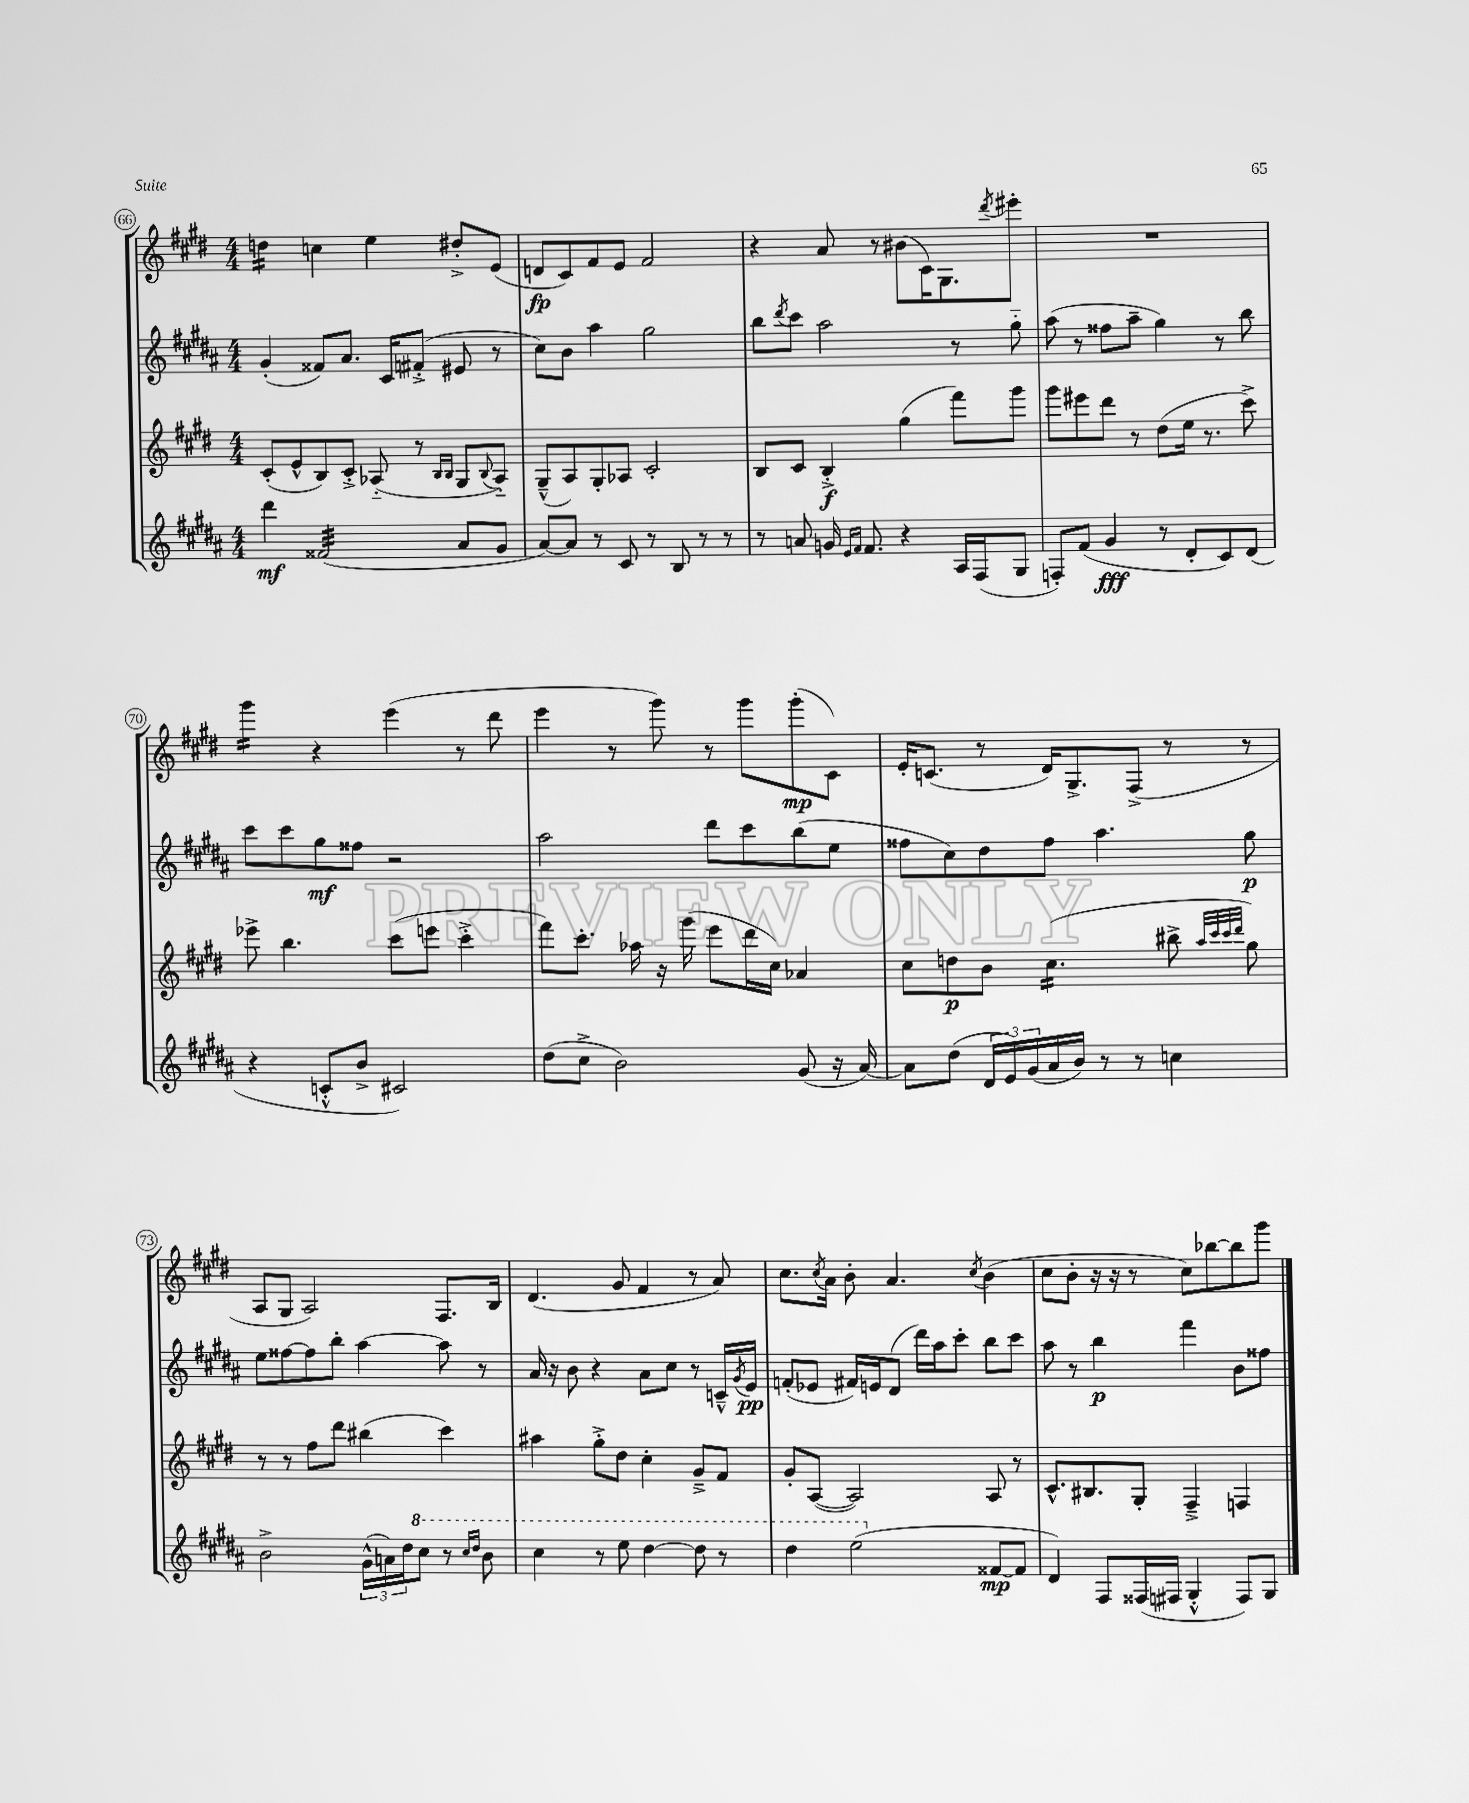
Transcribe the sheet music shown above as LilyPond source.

<<
\new StaffGroup <<
\new Staff = "s0" {
    \clef treble \key e \major \numericTimeSignature \time 4/4
    d''4:16 c''4 e''4 dis''8-.-> e'8( |
    d'8\fp cis'8) fis'8 e'8 fis'2 |
    r4 a'8 r8 bis'8( cis'16) gis8. \acciaccatura { dis'''8 } eis'''8-. |
    R1 |
    gis'''4:16 r4 e'''4( r8 dis'''8 |
    e'''4 r8 gis'''8) r8 gis'''8 gis'''8-.\mp( cis'8) |
    e'16-. c'8.( r8 dis'16) gis8.-> fis8->( r8 r8 |
    a8 gis8 a2) fis8. b16 |
    dis'4.( gis'8 fis'4 r8 a'8) |
    cis''8. \acciaccatura { cis''8 } a'16 b'8-. a'4. \acciaccatura { cis''8 } b'4( |
    cis''8 b'8-. r16 r16 r8 cis''8) bes''8~ bes''8 gis'''8 \bar "|." |
}
\new Staff = "s1" {
    \clef treble \key b \major \numericTimeSignature \time 4/4
    gis'4-.( fisis'8) ais'8. cis'16 fis'8-.->( eis'8 r8 |
    cis''8) b'8 ais''4 gis''2 |
    b''8 \acciaccatura { dis'''8 } cis'''8 ais''2 r8 gis''8-_ |
    ais''8( r8 fisis''8 ais''8-- gis''4) r8 b''8 |
    cis'''8 cis'''8 gis''8\mf fisis''8 r2 |
    ais''2 dis'''8 cis'''8 b''8( e''8 |
    fisis''8 cis''8) dis''8 fisis''8 ais''4. gis''8\p |
    e''8 fisis''8~ fisis''8 b''8-. ais''4~ ais''8 r8 |
    ais'16 r16 b'8 r4 ais'8 cis''8 r8 c'16---^ \acciaccatura { gis'8 } e'16\pp |
    f'8-.( ees'8 fis'16) e'16 dis'8( dis'''16) ais''16 cis'''8-. b''8 cis'''8 |
    ais''8 r8 b''4\p fis'''4 b'8 fisis''8 \bar "|." |
}
\new Staff = "s2" {
    \clef treble \key e \major \numericTimeSignature \time 4/4
    cis'8-.( e'8-^ b8) cis'8-.-> aes8-_( r8 \grace { b16 b16 } gis8 \appoggiatura { b8 } aes8-_) |
    gis8---^( a8) gis8-. aes8 cis'2-. |
    b8 cis'8 b4-.->\f gis''4( fis'''8) gis'''8 |
    gis'''8 eis'''8 dis'''8 r8 dis''8( e''16 r8. cis'''8->) |
    ees'''8-> b''4. cis'''8( e'''8 cis'''4-.-> |
    fis'''8) cis'''8.-. aes''16 r16 gis'''16( e'''8 dis'''16 cis''16) aes'4 |
    cis''8 d''8\p b'8 cis''4.:16( bis''8-> \grace { a''32 cis'''32 cis'''32 dis'''32 } gis''8) |
    r8 r8 fis''8 dis'''8 bis''4( cis'''4) |
    ais''4 gis''8-.-> dis''8 cis''4-. gis'8---> fis'8 |
    gis'8-. a8~( a2) a8 r8 |
    cis'8.-^ bis8. gis8-. fis4---> f4 \bar "|." |
}
\new Staff = "s3" {
    \clef treble \key b \major \numericTimeSignature \time 4/4
    dis'''4\mf fisis'2:32( ais'8 gis'8 |
    ais'8~) ais'8 r8 cis'8 r8 b8 r8 r8 |
    r8 a'8 g'16 \grace { e'16 fis'16 } fis'8. r4 ais16 fis16( gis8 |
    f8-.) fis'8( gis'4\fff r8 dis'8-. cis'8) dis'8( |
    r4 c'8-.-^ b'8-> cis'2) |
    dis''8( cis''8-> b'2) gis'8( r16 ais'16~) |
    ais'8 dis''8( \tuplet 3/2 { dis'16 e'16) gis'16( } ais'16 b'16) r8 r8 c''4 |
    b'2-> \tuplet 3/2 { gis'16-^( a'16) dis''16 } \ottava #1 cis'''8 r8 \grace { cis'''16 dis'''16 } b''8 |
    cis'''4 r8 e'''8 dis'''4~ dis'''8 r8 |
    dis'''4 e'''2( \ottava #0 fisis'8~\mp fisis'8 |
    dis'4) fis8 fisis16( fis16 gis4-.-^ fis8) gis8 \bar "|." |
}
>>
>>
\layout { \context { \Score currentBarNumber = #66 \override BarNumber.stencil = #(make-stencil-circler 0.1 0.3 ly:text-interface::print) } }
